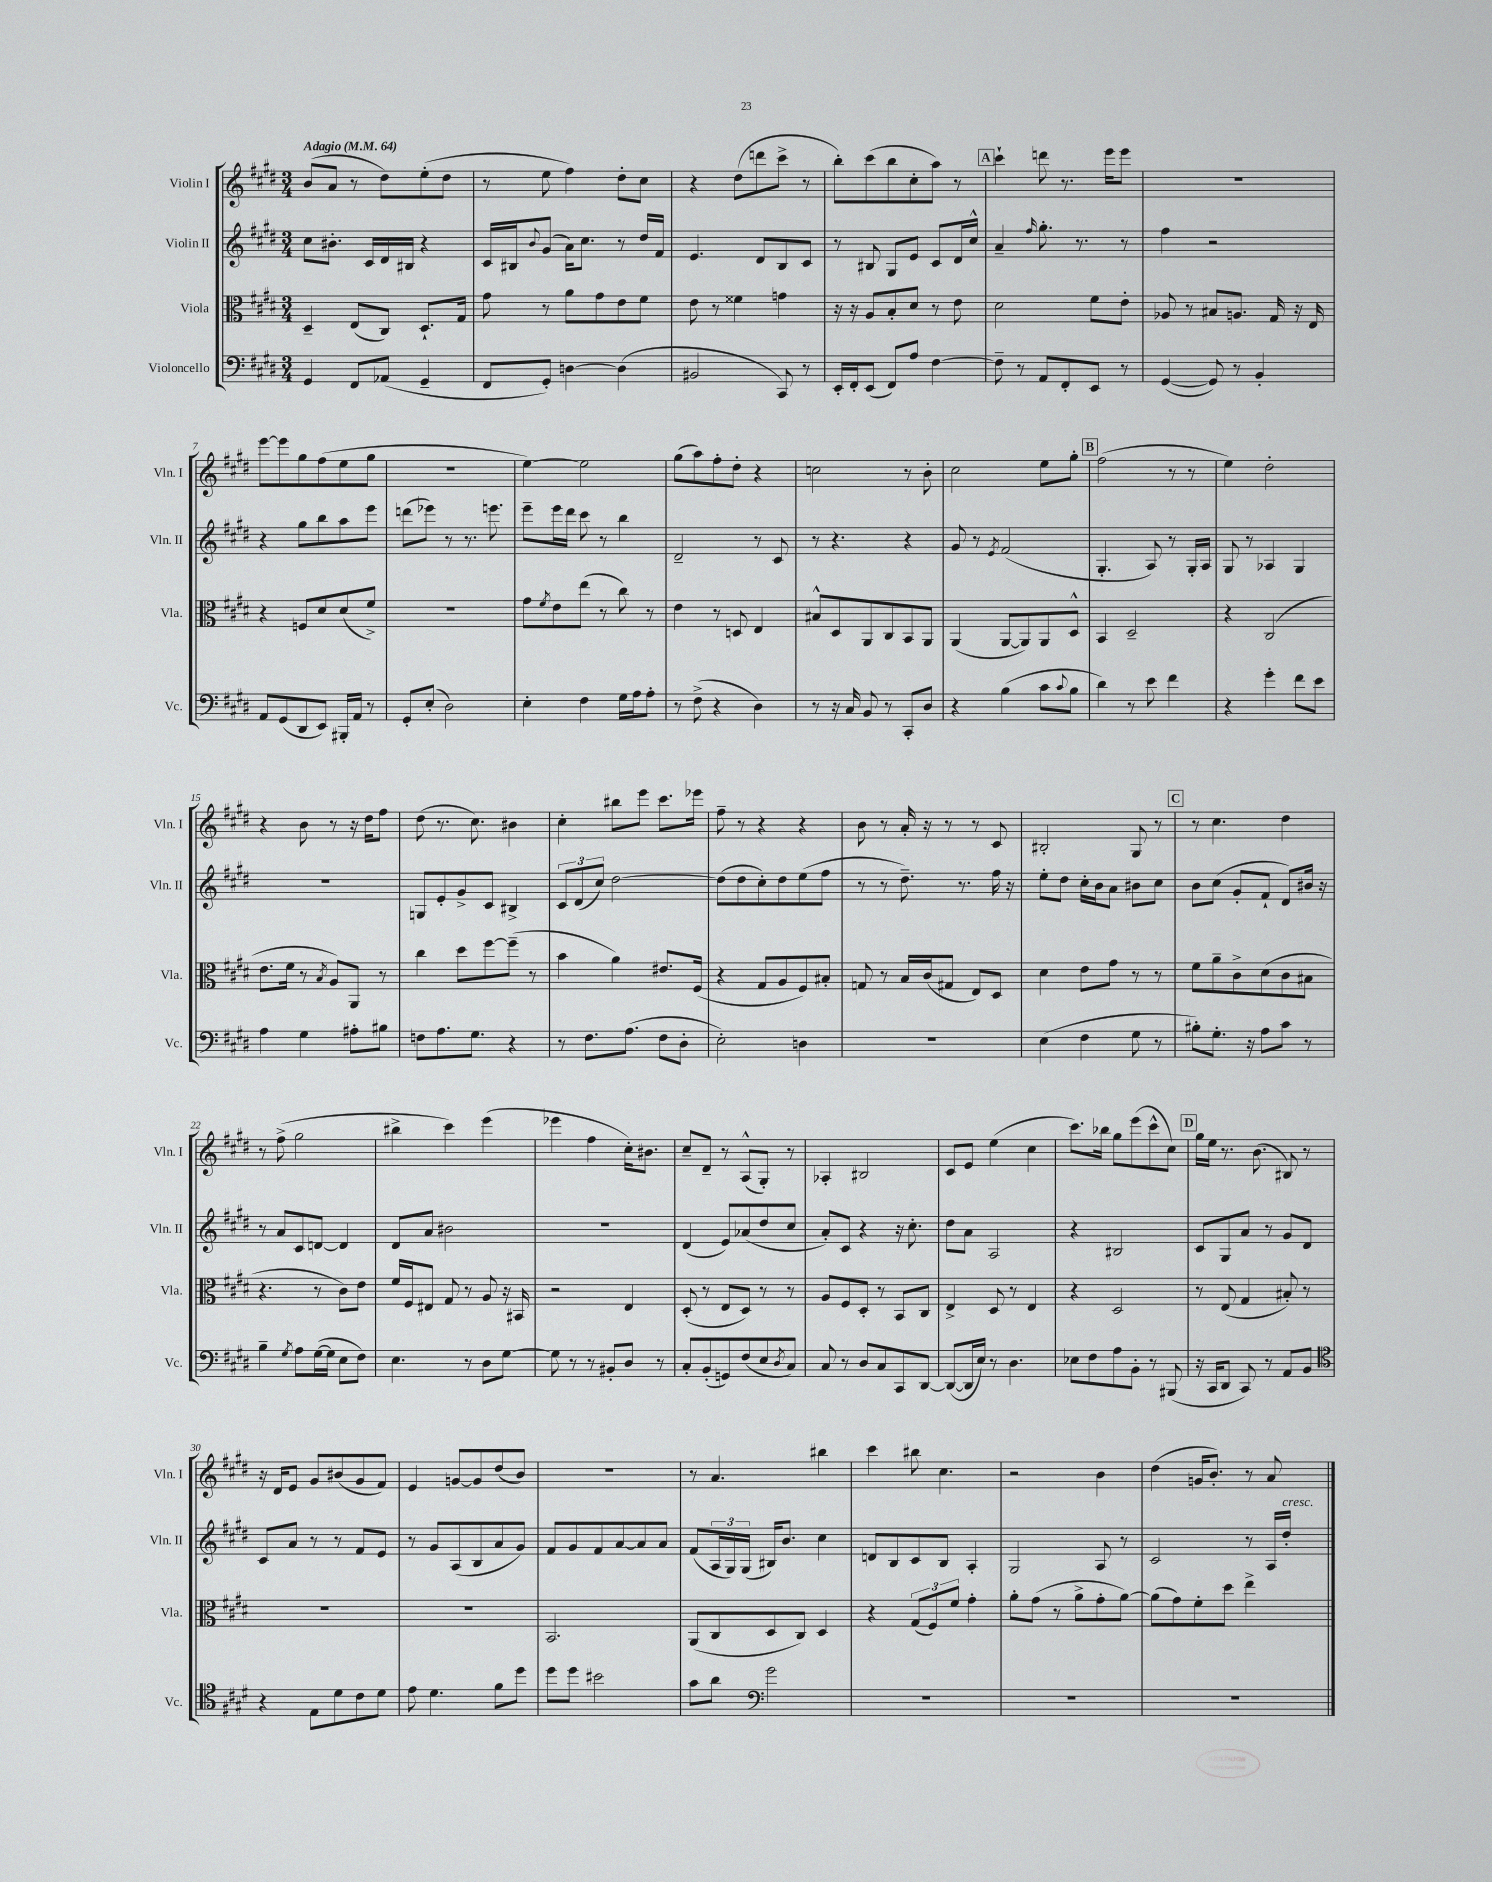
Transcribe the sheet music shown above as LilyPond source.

<<
\new StaffGroup <<
\new Staff = "s0" \with { instrumentName = "Violin I" shortInstrumentName = "Vln. I" } {
    \clef treble \key e \major \numericTimeSignature \time 3/4 \tempo "Adagio" 4 = 64
    b'8( a'8 r8 dis''8) e''8-.( dis''8 |
    r8 e''8 fis''4) dis''8-. cis''8 |
    r4 dis''8( d'''8 cis'''8-> r8 |
    b''8-.) cis'''8( b''8 cis''8-. a''8) r8 |
    \mark \markup { \box "A" } cis'''4-! d'''8 r8. e'''16 e'''8 |
    R2. |
    e'''8~ e'''8 gis''8 fis''8( e''8 gis''8 |
    R2. |
    e''4~) e''2 |
    gis''8( a''8) fis''8-. dis''8-. r4 |
    c''2 r8 b'8-. |
    cis''2 e''8 gis''8-. |
    \mark \markup { \box "B" } fis''2( r8 r8 |
    e''4) dis''2-. |
    r4 b'8 r8 r16 dis''16 fis''8 |
    dis''8( r8. cis''8.) bis'4 |
    cis''4-. bis''8 e'''8 cis'''8. ees'''16 |
    fis''8-- r8 r4 r4 |
    b'8 r8 a'16-. r16 r8 r8 cis'8 |
    bis2-. gis8 r8 |
    \mark \markup { \box "C" } r8 cis''4. dis''4 |
    r8 fis''8->( gis''2 |
    bis''4-> cis'''4) e'''4( |
    ees'''4 fis''4 cis''16-.) bis'8. |
    cis''8-- dis'8-- r8 a8-^( gis8-.) r8 |
    aes4-. bis2 |
    cis'8 e'8 e''4( cis''4 |
    cis'''8.) bes''16 gis''8 e'''8( cis'''8-^ cis''8) |
    \mark \markup { \box "D" } gis''16 e''16 r8. b'8.( bis8) r8 |
    r16 dis'16 e'8 gis'8 bis'8( gis'8 fis'8) |
    e'4 g'8~ g'8 dis''8( b'8) |
    R2. |
    r8 a'4. bis''4 |
    cis'''4 bis''8 cis''4. |
    r2 b'4 |
    dis''4( g'16 b'8.-.) r8 a'8 \bar "|." |
}
\new Staff = "s1" \with { instrumentName = "Violin II" shortInstrumentName = "Vln. II" } {
    \clef treble \key e \major \numericTimeSignature \time 3/4
    cis''8 bis'8.-. cis'16 dis'16 bis16 r4 |
    cis'16 bis16 \appoggiatura { b'8 } gis'8( a'16) cis''8. r8 dis''16 fis'16 |
    e'4. dis'8 b8 cis'8 |
    r8 bis8 gis8 e'8 cis'8 dis'16 cis''16-^ |
    \mark \markup { \box "A" } a'4-- \grace { fis''16 } gis''8.-. r8. r8 |
    fis''4 r2 |
    r4 gis''8 b''8 a''8 e'''8 |
    d'''8( ees'''8) r8 r8. e'''8. |
    e'''8-- e'''16 dis'''16 cis'''8 r8 b''4 |
    dis'2-- r8 cis'8 |
    r8 r4. r4 |
    gis'8 r8 \acciaccatura { e'8 } fis'2( |
    \mark \markup { \box "B" } gis4.-. a8) r8 gis16-. a16 |
    gis8 r8 aes4 gis4 |
    R2. |
    g8 e'8-. gis'8-> cis'8 bis4-> |
    \tuplet 3/2 { cis'8 dis'8( cis''8) } dis''2~ |
    dis''8( dis''8 cis''8-.) dis''8 e''8( fis''8 |
    r8 r8 dis''8.--) r8. fis''16 r16 |
    e''8-. dis''8 cis''16-. b'16 a'8 bis'8 cis''8 |
    \mark \markup { \box "C" } b'8 cis''8( gis'8-. fis'8-! dis'8) bis'16 r16 |
    r8 a'8 cis'8 d'8~ d'4 |
    dis'8 a'8 bis'2 |
    R2. |
    dis'4( e'8) aes'8( dis''8 cis''8 |
    a'8-.) cis'8 r4 r16 cis''8.-. |
    dis''8 a'8 a2 |
    r4 bis2 |
    \mark \markup { \box "D" } cis'8 gis8 a'8 r8 gis'8 dis'8 |
    cis'8 a'8 r8 r8 fis'8 e'8 |
    r8 gis'8 a8( b8 a'8 gis'8) |
    fis'8 gis'8 fis'8 a'8~ a'8 a'8 |
    fis'8( \tuplet 3/2 { a16 gis16) gis16( } bis16) b'8. cis''4 |
    d'8 b8 cis'8 b8 a4-. |
    gis2 a8 r8 |
    cis'2 r8 a16 dis''16-.^\markup { \italic "cresc." } \bar "|." |
}
\new Staff = "s2" \with { instrumentName = "Viola" shortInstrumentName = "Vla." } {
    \clef alto \key e \major \numericTimeSignature \time 3/4
    dis4-- e8( cis8) dis8.-! gis16 |
    gis'8 r8 a'8 gis'8 e'8 fis'8 |
    e'8 r8 fisis'4 g'4 |
    r16 r16 a8 b8-. dis'8 r8 e'8 |
    \mark \markup { \box "A" } dis'2 fis'8 e'8-. |
    aes8 r8 bis8 a8. gis16 r16 e16 |
    r4 f8 dis'8 dis'8( fis'8->) |
    R2. |
    gis'8 \acciaccatura { fis'8 } e'8 e''8( r8 cis''8) r8 |
    e'4 r8 d8 e4 |
    bis8-^ dis8 a,8 cis8 b,8 a,8 |
    a,4( a,8~ a,8) a,8 dis8-^ |
    \mark \markup { \box "B" } b,4 dis2-- |
    r4 cis2( |
    e'8. fis'16 r8 \acciaccatura { b8 } a8) a,8 r8 |
    cis''4 dis''8 fis''8~ fis''8--( r8 |
    b'4 a'4) eis'8. fis16( |
    r4 gis8 a8 fis8) bis8-. |
    g8 r8 b16 cis'16( gis8 e8) dis8 |
    dis'4 e'8 gis'8 r8 r8 |
    \mark \markup { \box "C" } fis'8 a'8-- cis'8-> dis'8( cis'8 bis8 |
    r4. r8 cis'8) e'8 |
    fis'16 fis16 eis8 gis8 r8 a8 r16 bis,16 |
    r2 e4 |
    dis8-.( r8 e8 dis8) r8 r8 |
    a8 fis8 dis8-. r8 b,8 cis8 |
    e4-> dis8 r8 e4 |
    r4 dis2 |
    \mark \markup { \box "D" } r8 e8( gis4 bis8-.) r8 |
    R2. |
    R2. |
    b,2. |
    a,8( cis8 dis8 cis8) dis4 |
    r4 \tuplet 3/2 { gis8( fis8) fis'8 } gis'4-. |
    a'8-. gis'8( r8 a'8-> gis'8-. a'8~) |
    a'8( gis'8) fis'8-. dis''8 e''4-> \bar "|." |
}
\new Staff = "s3" \with { instrumentName = "Violoncello" shortInstrumentName = "Vc." } {
    \clef bass \key e \major \numericTimeSignature \time 3/4
    gis,4 fis,8 aes,8( gis,4-- |
    fis,8 gis,8-.) d4~ d4( |
    bis,2 cis,8) r8 |
    e,16-. fis,16-. e,8( fis,8) a8 fis4~ |
    \mark \markup { \box "A" } fis8-- r8 a,8 fis,8-. e,8 r8 |
    gis,4~( gis,8) r8 b,4-. |
    a,8 gis,8( dis,8 e,8) bis,,16-. a,16 r8 |
    gis,8-. e8-.( dis2) |
    e4-. fis4 gis16 a16 a8-. |
    r8 fis8->( r4 dis4) |
    r8 r16 cis16 b,8 r8 cis,8-. dis8 |
    r4 b4( cis'8 \appoggiatura { cis'8 } b8 |
    \mark \markup { \box "B" } dis'4) r8 e'8 fis'4 |
    r4 gis'4-. fis'8 e'8 |
    a4 gis4 ais8-. bis8 |
    f8 a8. gis8. r4 |
    r8 fis8. a8.( fis8 dis8-. |
    e2-.) d4 |
    R2. |
    e4( fis4 gis8 r8 |
    \mark \markup { \box "C" } bis8-.) gis8.-. r16 a8 cis'8 r8 |
    b4-- \acciaccatura { gis8 } a8 gis16~( gis16 e8 fis8) |
    e4. r8 dis8 gis8~ |
    gis8 r8 r8 bis,8-. dis8 r8 |
    cis8-. b,8-.( g,8) fis8( e8 \acciaccatura { dis8 } cis8) |
    cis8 r8 dis8 cis8 cis,8 dis,8~ |
    dis,8~( dis,16 e16) r8 dis4. |
    ees8 fis8 a8 b,8-. r8 bis,,8( |
    \mark \markup { \box "D" } r16 cis,16 dis,8 cis,8) r8 a,8 b,8 |
    \clef tenor r4 e8 dis'8 cis'8 dis'8 |
    e'8 dis'4. fis'8 dis''8 |
    dis''8 dis''8 bis'2 |
    gis'8 a'8 \clef bass gis'2 |
    R2. |
    R2. |
    R2. \bar "|." |
}
>>
>>
